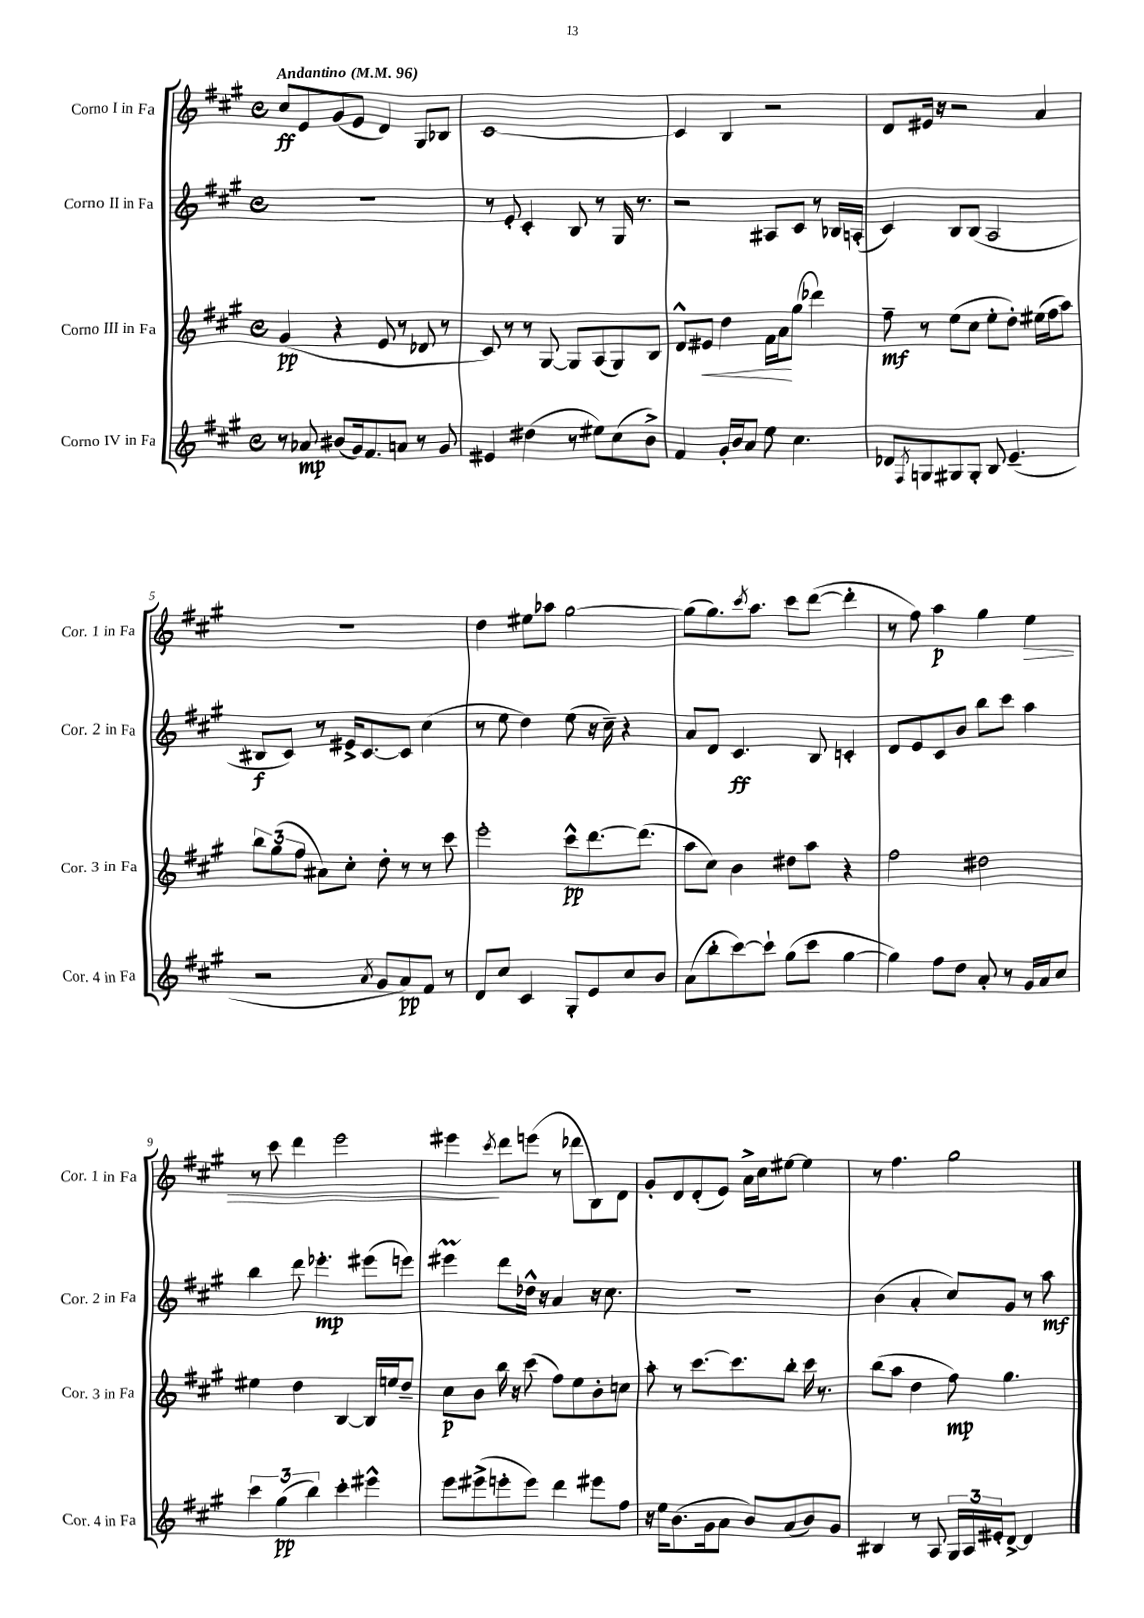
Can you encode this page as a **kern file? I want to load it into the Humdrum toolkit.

**kern	**kern	**kern	**kern
*staff4	*staff3	*staff2	*staff1
*clefG2	*clefG2	*clefG2	*clefG2
*k[f#c#g#]	*k[f#c#g#]	*k[f#c#g#]	*k[f#c#g#]
*M4/4	*M4/4	*M4/4	*M4/4
*met(c)	*met(c)	*met(c)	*met(c)
*MM96	*MM96	*MM96	*MM96
8r	(4g#	1r	8cc#
8a-	.	.	8e
(8b#	4r	.	(8g#
16g#)	.	.	8e
8.f#	.	.	.
.	8e	.	4d)
8a	8r	.	.
8r	8d-	.	8G#
8g#	8r	.	8B-
=	=	=	=
4e#	8c#)	8r	[1c#
.	8r	8e'	.
(4dd#	8r	4c#'	.
.	[8G#	.	.
8r	8G#]	8B	.
8ee#)	(8A	8r	.
(8cc#	8G#)	16G#	.
.	.	8.r	.
8b^)	8B	.	.
=	=	=	=
4f#	8d^^	2r	4c#]
.	8e#	.	.
16g#'	4dd	.	4B
16b	.	.	.
8a	.	.	.
8ee	16f#	8A#	2r
.	16a	.	.
4.cc#	(8gg#	8c#	.
.	4ddd-)	8r	.
.	.	16B-	.
.	.	(16A'	.
=	=	=	=
8d-	8ff#~	4c#)	8d
8qF#	.	.	.
8G	8r	.	16e#
.	.	.	16r
8G#	(8ee	8B	2r
8G#'	8cc#	(8B	.
8B	8ee'	2A	.
(4.e~	8dd')	.	.
.	(16ee#	.	4a
.	16ff#	.	.
.	8aa)	.	.
=	=	=	=
2r	12bb	8B#	1r
.	(12gg#	.	.
.	.	8c#)	.
.	12ff#	.	.
.	8a#)	8r	.
.	8cc#'	16e#^	.
.	.	[8.c#	.
8qa	.	.	.
8g#	8dd'	.	.
8a)	8r	8c#]	.
8f#	8r	(4cc#	.
8r	8ccc#	.	.
=	=	=	=
8d	2eee'	8r	4dd
8cc#	.	8ee	.
4c#	.	4dd)	8ee#
.	.	.	8aa-
8G#'	8ccc#^^	(8ee	[2gg#
8e	[8.ddd	16r	.
.	.	16cc#~)	.
8cc#	.	4r	.
.	(8.ddd]	.	.
8b	.	.	.
=	=	=	=
(8a	8aa	8a	(8gg#]
8bb'	8cc#)	8d	8.gg#)
[8ccc#)	4b	4.c#	.
.	.	.	8qccc#
.	.	.	8.aa
8ccc#`]	.	.	.
(8gg#	8dd#	.	8ccc#
8ccc#	8aa	8B	([8ddd
[4gg#	4r	4c'	4ddd']
=	=	=	=
4gg#])	2ff#	8d	8r
.	.	8e	8ff#)
8ff#	.	8c#	4aa
8dd	.	8b	.
8a'	2dd#	8bb	4gg#
8r	.	8ccc#	.
16g#	.	4aa	4ee
16a	.	.	.
8cc#	.	.	.
=	=	=	=
6ccc#	4ee#	4bb	8r
.	.	.	8ccc#
(6gg#	.	.	.
.	4dd	8ddd	4ddd
6bb)	.	.	.
.	.	4.eee-'	.
4ccc#'	[4B	.	2eee
4eee#^^	16B]	(8eee#	.
.	16ee	.	.
.	8dd~	8eee)	.
=	=	=	=
8eee	8cc#	4eee#	4eee#
(8eee#^	8b	.	.
.	.	.	8qccc#
8eee'	16bb	8ddd	8ddd
.	16r	.	.
8eee)	(8ccc#	16dd-^^	(8eee
.	.	16r	.
4ddd	8ff#)	4a	8r
.	8ee	.	8ddd-
8eee#	8b'	16r	8B)
.	.	8.cc#	.
8ff#	8cc	.	8d
=	=	=	=
16r	8aa'	1r	8g#'
16ee	.	.	.
(8.b	8r	.	8d
.	[8.ccc#	.	(8d'
16g#	.	.	.
8a	.	.	8e)
.	8.ccc#]	.	.
8b)	.	.	16a^
.	.	.	16cc#
(8a	8bb'	.	[8ee#
8b)	16ccc#	.	4ee#]
.	8.r	.	.
8g#	.	.	.
=	=	=	=
4B#	(8bb	(4b	8r
.	8aa	.	4.ff#
8r	4dd	4a'	.
8A	.	.	.
24G#	8ff#)	8cc#)	2gg#
24A	.	.	.
24e#'	.	.	.
[8d^	4.gg#	8g#	.
4d]	.	8r	.
.	.	8aa	.
==	==	==	==
*-	*-	*-	*-
